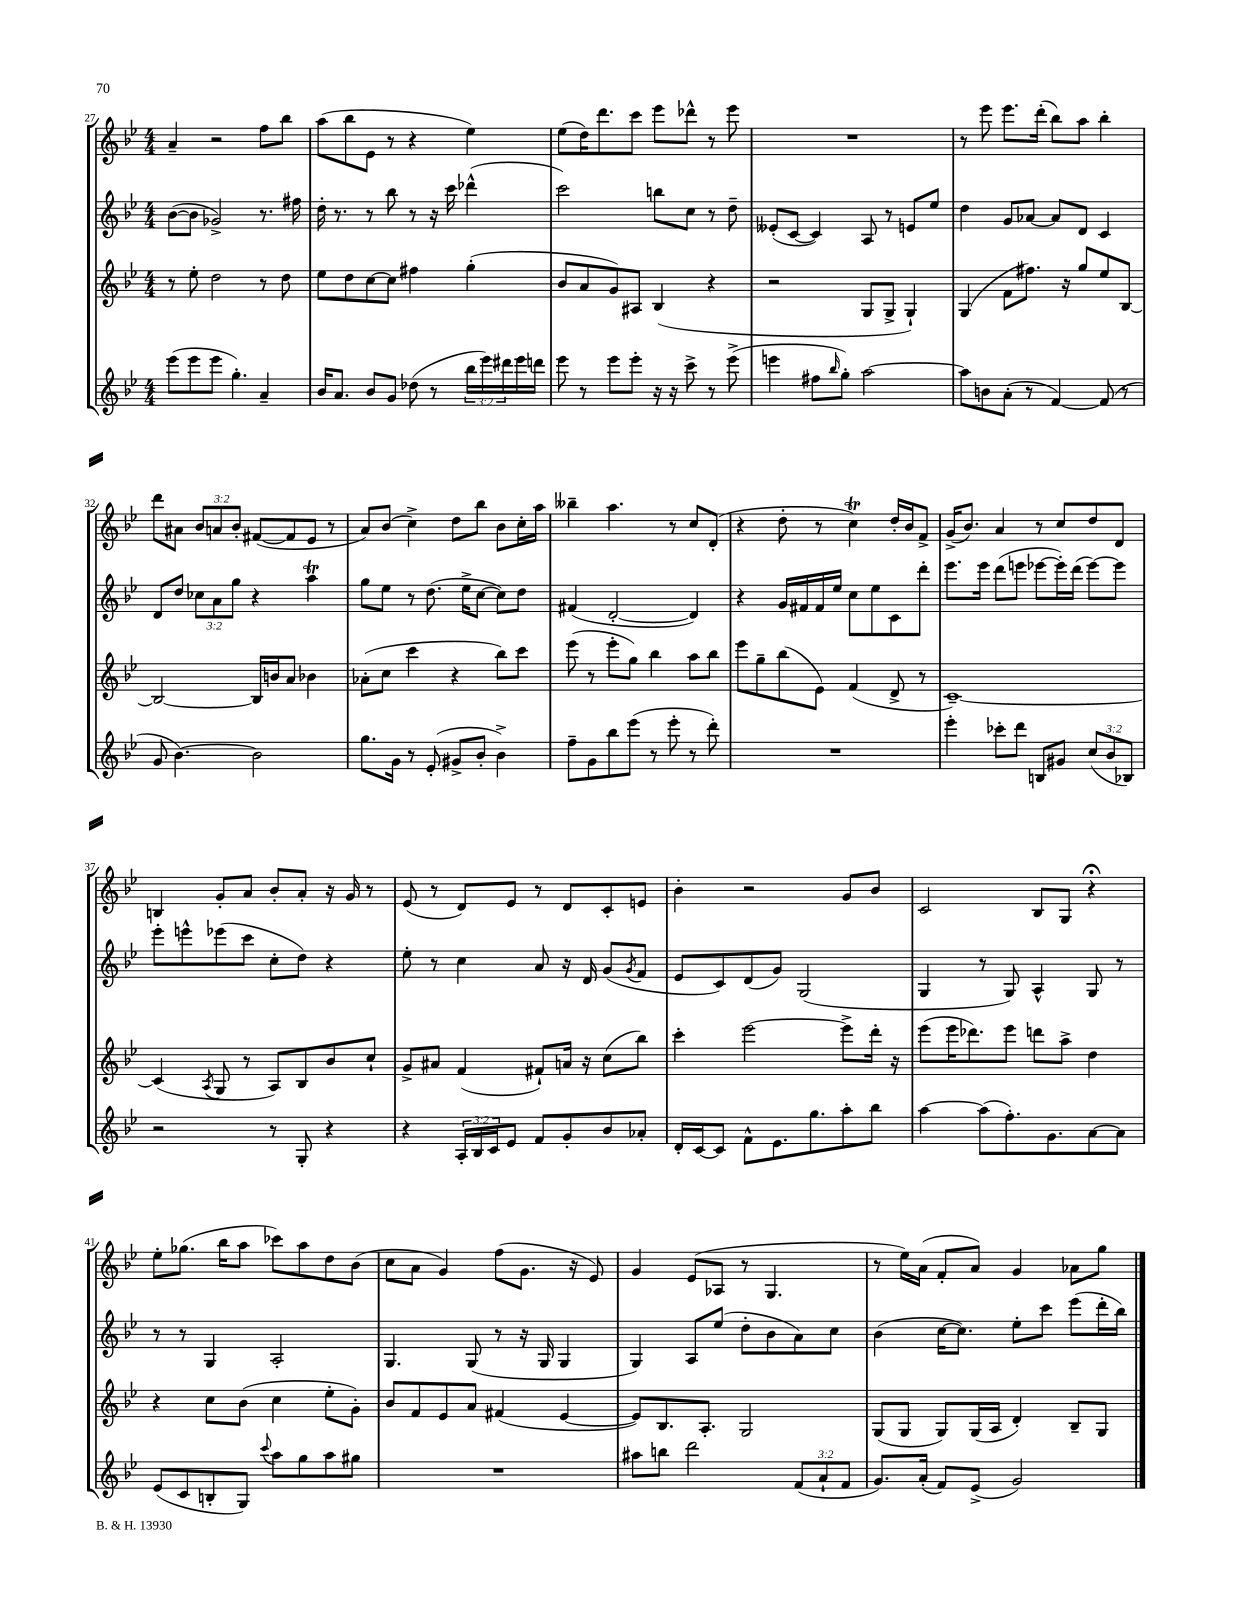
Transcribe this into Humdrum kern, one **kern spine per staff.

**kern	**kern	**kern	**kern
*staff4	*staff3	*staff2	*staff1
*clefG2	*clefG2	*clefG2	*clefG2
*k[b-e-]	*k[b-e-]	*k[b-e-]	*k[b-e-]
*M4/4	*M4/4	*M4/4	*M4/4
(8eee-	8r	([8b-	4a~
8eee-	8ee-'	8b-]	.
8eee-	2dd	2g-^)	2r
4.gg')	.	.	.
4a~	8r	8.r	8ff
.	8dd	.	8bb-
.	.	16ff#	.
=	=	=	=
16b-	8ee-	16dd'	(8aa
8.a	.	8.r	.
.	8dd	.	8bb-
8b-	[8cc	8r	8e-
8g	8cc]	8bb-	8r
(8dd-	4ff#	8r	4r
8r	.	16r	.
.	.	16ccc	.
24bb-	(4gg'	(4ddd-^^	4ee-)
24eee-)	.	.	.
24ddd#	.	.	.
16eee-	.	.	.
16ddd	.	.	.
=	=	=	=
8eee-	8b-	2ccc)	(8ee-
8r	8a	.	16dd)
.	.	.	8.ddd
8eee-	8g)	.	.
8eee-'	8A#	.	8ccc
16r	(4B-	8bb	8eee-
16r	.	.	.
8ccc^	.	8cc	8ddd-^^
8r	4r	8r	8r
(8eee-^	.	8dd~	8eee-
=	=	=	=
4eee	2r	(8e--'	1r
.	.	[8c	.
8ff#	.	4c])	.
16qqbb-	.	.	.
8gg')	.	.	.
[2aa	8G	8A	.
.	8G^	8r	.
.	4G`)	8e	.
.	.	8ee-	.
=	=	=	=
8aa]	(4G	4dd	8r
8b	.	.	8eee-
(8a'	8f	8g	8.eee-
8r	8.ff#)	[8a-	.
.	.	.	(16ddd'
[4f)	.	8a-]	8bb-)
.	16r	.	.
.	8gg	8d	8aa
(8f]	8ee-	4c	4bb-'
8r	[8B-	.	.
=	=	=	=
8g	2B-_	8d	8ddd
[4.b-)	.	8dd	8a#
.	.	12cc-	12b-
.	.	12a	12a
.	.	12gg	12b-'
2b-]	16B-]	4r	([8f#
.	16b	.	.
.	8a	.	8f#]
.	4b-	4aa	8e-
.	.	.	8r
=	=	=	=
8.gg	(8a-'	8gg	8a)
.	8cc	8ee-	(8b-
16g	.	.	.
8r	4ccc	8r	4cc^)
(8e-'	.	(8.dd	.
8g#^	4r	.	8dd
.	.	16ee-^	.
8b-'	.	[8cc	8bb-
4b-^)	8bb-)	8cc])	8b-
.	8ccc	8dd	16cc'
.	.	.	16aa
=	=	=	=
8ff~	(8eee-	(4f#	4bb--~
8g	8r	.	.
8bb-	8eee-'	[2d'	4.aa
(8eee-	8gg)	.	.
8r	4bb-	.	.
8eee-'	.	.	8r
8r	8aa	4d])	8cc
8ddd')	8bb-	.	(8d'
=	=	=	=
1r	8eee-	4r	4r
.	8gg~	.	.
.	(8bb-	16g	8dd'
.	.	16f#	.
.	8e-)	16f#	8r
.	.	16ee-	.
.	(4f	8cc	4cc)
.	.	8ee-	.
.	8d^	8c	16dd'
.	.	.	16b-
.	8r	8ddd'	8f^
=	=	=	=
4eee-'	[1c~)	8.eee-	(16g^
.	.	.	8.b-)
.	.	16eee-	.
8ccc-'	.	(8ddd	4a
8ddd	.	8eee	.
8B	.	[8eee-	8r
8g#	.	16eee-'])	8cc
.	.	(16ddd	.
(12cc	.	[8eee-)	8dd
12b-	.	.	.
.	.	8eee-]	8d
12B-)	.	.	.
=	=	=	=
2r	(4c]	8eee-'	4B
.	.	8eee^^	.
.	8qA	.	.
.	8G	(8eee-	8g'
.	8r	8ccc	8a
8r	8A)	8cc'	8b-'
8G'	8B-	8dd)	8a'
4r	8b-	4r	16r
.	.	.	16g
.	8cc`	.	8r
=	=	=	=
4r	8g^	8ee-'	(8e-
.	8a#	8r	8r
24A'	(4f	4cc	8d)
24B-	.	.	.
24c	.	.	.
8e-	.	.	8e-
8f	8f#`)	8a	8r
8g'	16a	16r	8d
.	16r	16d	.
8b-	(8cc	(8g	8c'
.	.	8qg	.
8a-'	8bb-)	8f	8e
=	=	=	=
16d'	4ccc'	8e-	4b-'
[16c	.	.	.
8c]	.	8c)	.
8f^^	[2eee-	(8d	2r
8.e-	.	8g)	.
.	.	(2G	.
8.gg	.	.	.
8aa'	8eee-^]	.	8g
8bb-	16ddd'	.	8b-
.	16r	.	.
=	=	=	=
[4aa	(8eee-	4G	2c
.	16eee-	.	.
.	8.ddd-)	.	.
(8aa]	.	8r	.
8.ff')	8eee-	8G)	.
.	8ddd	4A^^	8B-
8.g	.	.	.
.	8aa^	.	8G
[8a	4dd	8G	4r;
8a]	.	8r	.
=	=	=	=
(8e-	4r	8r	8ee-'
8c	.	8r	(8.gg-
8B'	8cc	4G	.
.	.	.	16bb-
8G)	(8b-	.	8aa
8qqccc	.	.	.
8aa	4cc	2A'	8ccc-)
8gg	.	.	8aa
8aa	8ee-'	.	8dd
8gg#	8g')	.	(8b-
=	=	=	=
1r	8b-	4.G	8cc
.	8f	.	8a
.	8e-	.	4g)
.	8a	(8G	.
.	(4f#	8r	(8ff
.	.	16r	8.g
.	.	16G	.
.	[4e-	4G	.
.	.	.	16r
.	.	.	8e-)
=	=	=	=
8aa#	8e-])	4G)	4g
8bb	8.B-	.	.
2ddd	.	8A	(8e-
.	8.A'	.	.
.	.	(8ee-	8A-
.	2G	8dd'	8r
.	.	8b-	4.G
(12f	.	8a)	.
12a`	.	.	.
.	.	8cc	.
12f	.	.	.
=	=	=	=
8.g)	(8G	(4b-	8r
.	8G	.	16ee-)
(16a'	.	.	(16a
8f)	8G)	[16cc	8f'
.	.	8.cc])	.
(8e-^	(16G	.	8a)
.	16A	.	.
2g)	4d')	8ee-'	4g
.	.	8ccc	.
.	8B-~	(8eee-	8a-
.	8G	16ddd'	8gg
.	.	16bb-)	.
==	==	==	==
*-	*-	*-	*-
